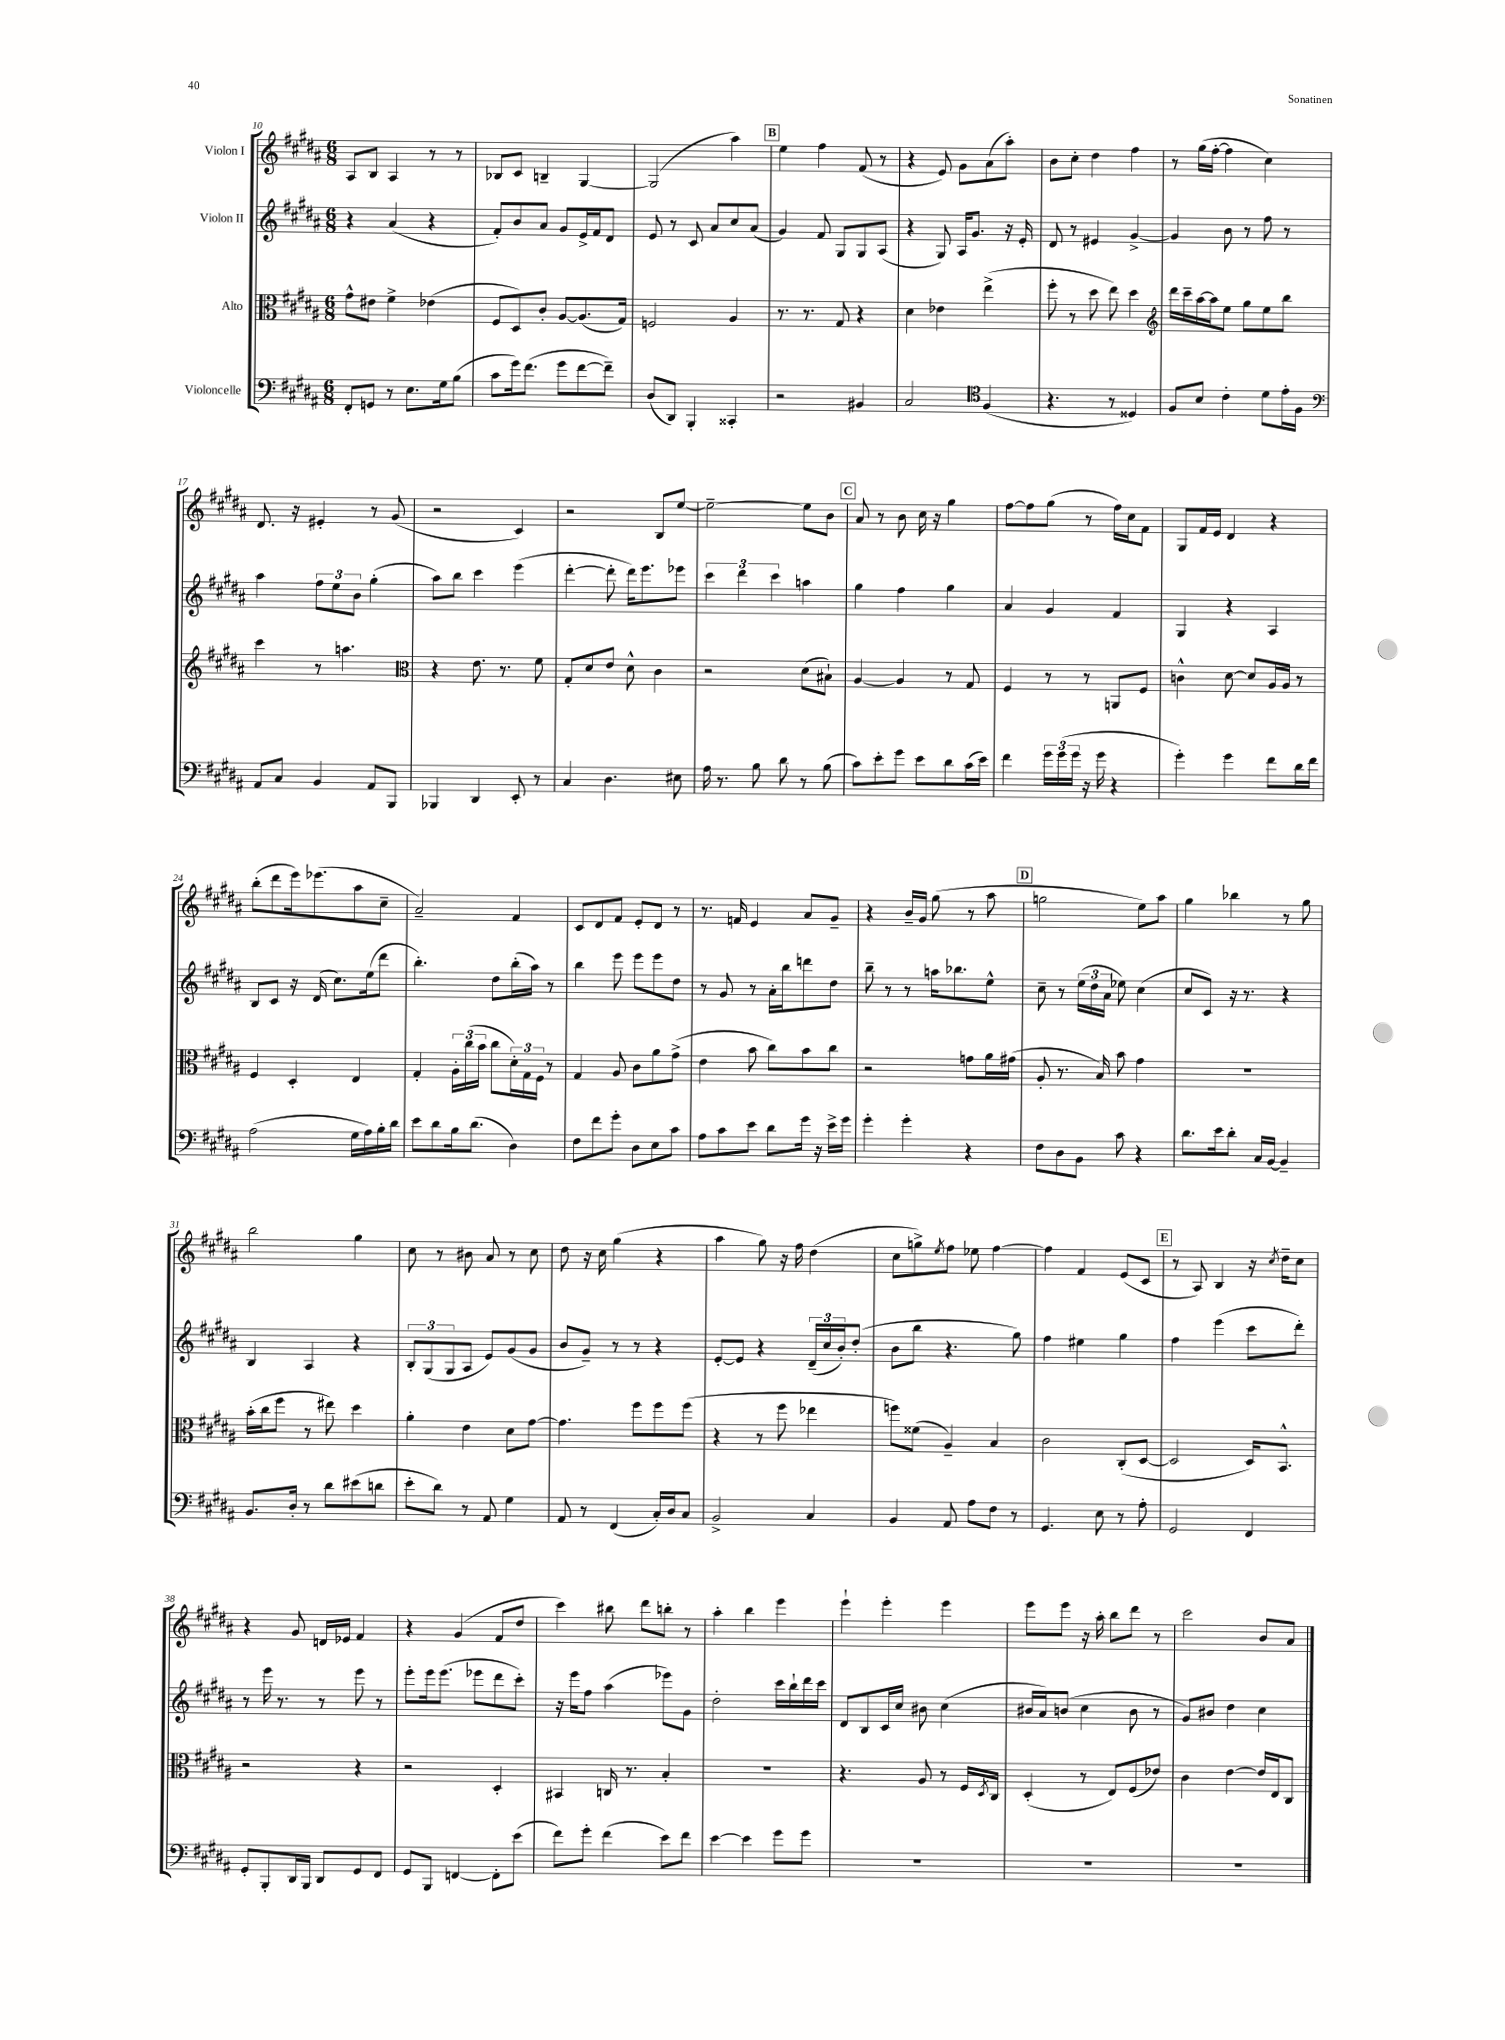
<<
\new StaffGroup <<
\new Staff = "s0" \with { instrumentName = "Violon I" } {
    \clef treble \key b \major \numericTimeSignature \time 6/8
    ais8 b8 ais4 r8 r8 |
    bes8 cis'8 b4-- gis4~ |
    gis2( ais''4) |
    \mark \markup { \box "B" } e''4 fis''4 fis'8( r8 |
    r4 e'8) gis'8 ais'8( ais''8-.) |
    b'8 cis''8-. dis''4 fis''4 |
    r8 gis''16( fis''16~-. fis''4 cis''4) |
    dis'8. r16 eis'4-. r8 gis'8( |
    r2 cis'4) |
    r2 b8 e''8~ |
    e''2~-- e''8 b'8 |
    \mark \markup { \box "C" } ais'8 r8 b'8 cis''16 r16 gis''4 |
    fis''8~ fis''8 gis''8( r8 fis''16) cis''16 fis'8 |
    gis8 fis'16 e'16 dis'4 r4 |
    b''8-.( dis'''8 e'''16) ees'''8.( ais''8 cis''8-- |
    ais'2--) fis'4 |
    cis'8 dis'8 fis'8 e'8-. dis'8 r8 |
    r8. f'16 e'4 ais'8 gis'8-- |
    r4 b'16-- gis'16 gis''8( r8 ais''8 |
    \mark \markup { \box "D" } g''2 e''8) ais''8 |
    gis''4 bes''4 r8 gis''8 |
    b''2 gis''4 |
    cis''8 r8 bis'8 ais'8 r8 cis''8 |
    dis''8 r16 cis''16 gis''4( r4 |
    ais''4 gis''8) r16 fis''16 dis''4( |
    cis''8 g''8->) \acciaccatura { e''8 } fis''8 ees''8 fis''4~ |
    fis''4 fis'4 e'8( cis'8 |
    \mark \markup { \box "E" } r8 ais8) b4 r16 \acciaccatura { cis''8 } dis''16-- cis''8 |
    r4 gis'8 d'16 ees'16 fis'4 |
    r4 gis'4( fis'8 dis''8 |
    cis'''4) bis''8 dis'''8 b''8-. r8 |
    ais''4-. b''4 e'''4 |
    e'''4-! e'''4-. e'''4 |
    e'''8 e'''8 r16 ais''16-. b''8 dis'''8 r8 |
    cis'''2 b'8 ais'8 \bar "|." |
}
\new Staff = "s1" \with { instrumentName = "Violon II" } {
    \clef treble \key b \major \numericTimeSignature \time 6/8
    r4 ais'4( r4 |
    fis'8-.) b'8 ais'8 gis'8 e'16-> fis'16 dis'8 |
    e'8 r8 cis'8 ais'8 cis''8 ais'8( |
    \mark \markup { \box "B" } gis'4) fis'8 gis8 gis8 ais8( |
    r4 gis8) ais16 gis'8. r16 e'16-. |
    dis'8 r8 eis'4 gis'4~-> |
    gis'4 b'8 r8 fis''8 r8 |
    ais''4 \tuplet 3/2 { fis''8 e''8 b'8 } gis''4-.( |
    ais''8) b''8 cis'''4 e'''4( |
    dis'''4~-. dis'''8-. dis'''16) e'''8. ees'''8 |
    \tuplet 3/2 { cis'''4 dis'''4 cis'''4 } a''4 |
    \mark \markup { \box "C" } gis''4 fis''4 gis''4 |
    ais'4 gis'4 fis'4 |
    gis4 r4 ais4 |
    b8 cis'8 r16 dis'16( cis''8.) e''16( dis'''8 |
    b''4.-.) dis''8 b''16-.( ais''16) r8 |
    b''4 e'''8 e'''8 e'''8 dis''8 |
    r8 gis'8 r8 ais'16-. b''16 d'''8 dis''8 |
    b''8-- r8 r8 a''16 bes''8. e''8-^ |
    \mark \markup { \box "D" } cis''8-- r8 \tuplet 3/2 { e''16( dis''16 ais'16 } ees''8) cis''4( |
    cis''8 cis'8) r16 r8. r4 |
    b4 ais4 r4 |
    \tuplet 3/2 { b8-. gis8( gis8 } ais8 e'8) gis'8( gis'8 |
    b'8 gis'8--) r8 r8 r4 |
    e'8~-. e'8 r4 \tuplet 3/2 { dis'16--( cis''16 b'16-.) } dis''8-.( |
    b'8 b''8 r4. gis''8) |
    fis''4 eis''4 gis''4 |
    \mark \markup { \box "E" } fis''4 e'''4( cis'''8 dis'''8-.) |
    r8 e'''16 r8. r8 e'''8 r8 |
    e'''8-. e'''16 e'''8.( ees'''8 dis'''8 cis'''8-.) |
    r16 e'''16 fis''8 ais''4( ees'''8) gis'8 |
    dis''2-. cis'''16 b''16-! dis'''16 cis'''16 |
    dis'8 b8 cis'16 cis''16 bis'8 cis''4( |
    bis'16 ais'16) b'8( cis''4 b'8 r8 |
    gis'8) bis'8 dis''4 cis''4 \bar "|." |
}
\new Staff = "s2" \with { instrumentName = "Alto" } {
    \clef alto \key b \major \numericTimeSignature \time 6/8
    gis'8-^ eis'8 fis'4-> ees'4( |
    fis8 dis8) cis'8-. ais8~ ais8.( gis16) |
    f2 ais4 |
    \mark \markup { \box "B" } r8. r8. gis8 r4 |
    dis'4 ees'4 e''4->( |
    fis''8-. r8 dis''8 e''8) dis''4 |
    \clef treble dis'''16 cis'''16-- ais''16~ ais''16 e''8 gis''8 e''8 b''8 |
    cis'''4 r8 a''4. |
    \clef alto r4 e'8. r8. fis'8 |
    gis8-. dis'8 e'8 dis'8-^ cis'4 |
    r2 dis'8( bis8-!) |
    \mark \markup { \box "C" } ais4~ ais4 r8 gis8 |
    fis4 r8 r8 a,8 fis8 |
    c'4-^ dis'8~ dis'8 ais16 ais16 r8 |
    fis4 dis4-. e4 |
    gis4-. \tuplet 3/2 { ais16-. cis''16( b'16 } cis''8 \tuplet 3/2 { dis'16-.) gis16 fis16 } r8 |
    gis4 ais8 cis'8 ais'8 gis'8->( |
    e'4 b'8 cis''8) b'8 cis''8 |
    r2 g'8 ais'16 gis'16( |
    \mark \markup { \box "D" } ais8-. r8. b16) b'8 gis'4 |
    R2. |
    b'16-.( cis''16 fis''8 r8 eis''8) dis''4 |
    ais'4-. e'4 dis'8 gis'8~ |
    gis'4. fis''8 fis''8 fis''8( |
    r4 r8 fis''8 ees''4 |
    f''8) fisis'8( ais4--) b4 |
    cis'2 cis8-.( dis8~ |
    \mark \markup { \box "E" } dis2 dis16) b,8.-^ |
    r2 r4 |
    r2 dis4-. |
    bis,4 c16 r8. b4-. |
    R2. |
    r4. ais8 r8 fis16 \acciaccatura { dis8 } cis16 |
    dis4-.( r8 e8) fis8( ees'8) |
    cis'4 e'4~ e'16 e16 cis8 \bar "|." |
}
\new Staff = "s3" \with { instrumentName = "Violoncelle" } {
    \clef bass \key b \major \numericTimeSignature \time 6/8
    fis,8-. g,8 r8 e8. gis16 b8( |
    cis'8 gis'16) fis'8.( gis'8 fis'8~ fis'8--) |
    dis8( dis,8) b,,4-. cisis,4-. |
    \mark \markup { \box "B" } r2 bis,4 |
    cis2 \clef tenor fis4( |
    r4. r8 disis4) |
    fis8 b8 cis'4-. dis'8 e'16-. fis16 |
    \clef bass ais,8 cis8 b,4 ais,8 b,,8 |
    bes,,4 dis,4 e,8-. r8 |
    cis4 dis4. eis8 |
    ais16 r8. b8 dis'8 r8 b8( |
    \mark \markup { \box "C" } cis'8) e'8-. gis'8 e'8 dis'8 cis'16( e'16) |
    fis'4 \tuplet 3/2 { gis'16 gis'16( gis'16 } r16 gis'16 r4 |
    gis'4-.) gis'4 fis'8 dis'16 fis'16 |
    ais2( gis16 ais16) b16-. dis'16 |
    e'8 dis'8 b16 dis'8.( dis4) |
    fis8 fis'8 gis'8-. dis8 e8 cis'8 |
    ais8 cis'8 e'8 dis'8 gis'16 r16 e'16-> gis'16 |
    gis'4-. gis'4-. r4 |
    \mark \markup { \box "D" } fis8 dis8 b,8 cis'8 r4 |
    dis'8. e'16 dis'8-. cis16 b,16~ b,4-- |
    b,8. dis16-. r8 dis'8 eis'8( d'8 |
    e'8-. dis'8) r8 ais,8 gis4 |
    ais,8 r8 fis,4( cis16-.) dis16 cis8 |
    b,2-> cis4 |
    b,4 ais,8 ais8 fis8 r8 |
    gis,4. e8 r8 ais8-. |
    \mark \markup { \box "E" } gis,2 fis,4 |
    gis,8-. b,,8-. dis,16 b,,16 dis,8 gis,8 fis,8 |
    gis,8 b,,8 f,4~ f,8-. e'8( |
    fis'8) gis'8-. fis'4( e'8) fis'8 |
    e'4~ e'4 gis'8 gis'8 |
    R2. |
    R2. |
    R2. \bar "|." |
}
>>
>>
\layout { \context { \Score currentBarNumber = #10 } }
